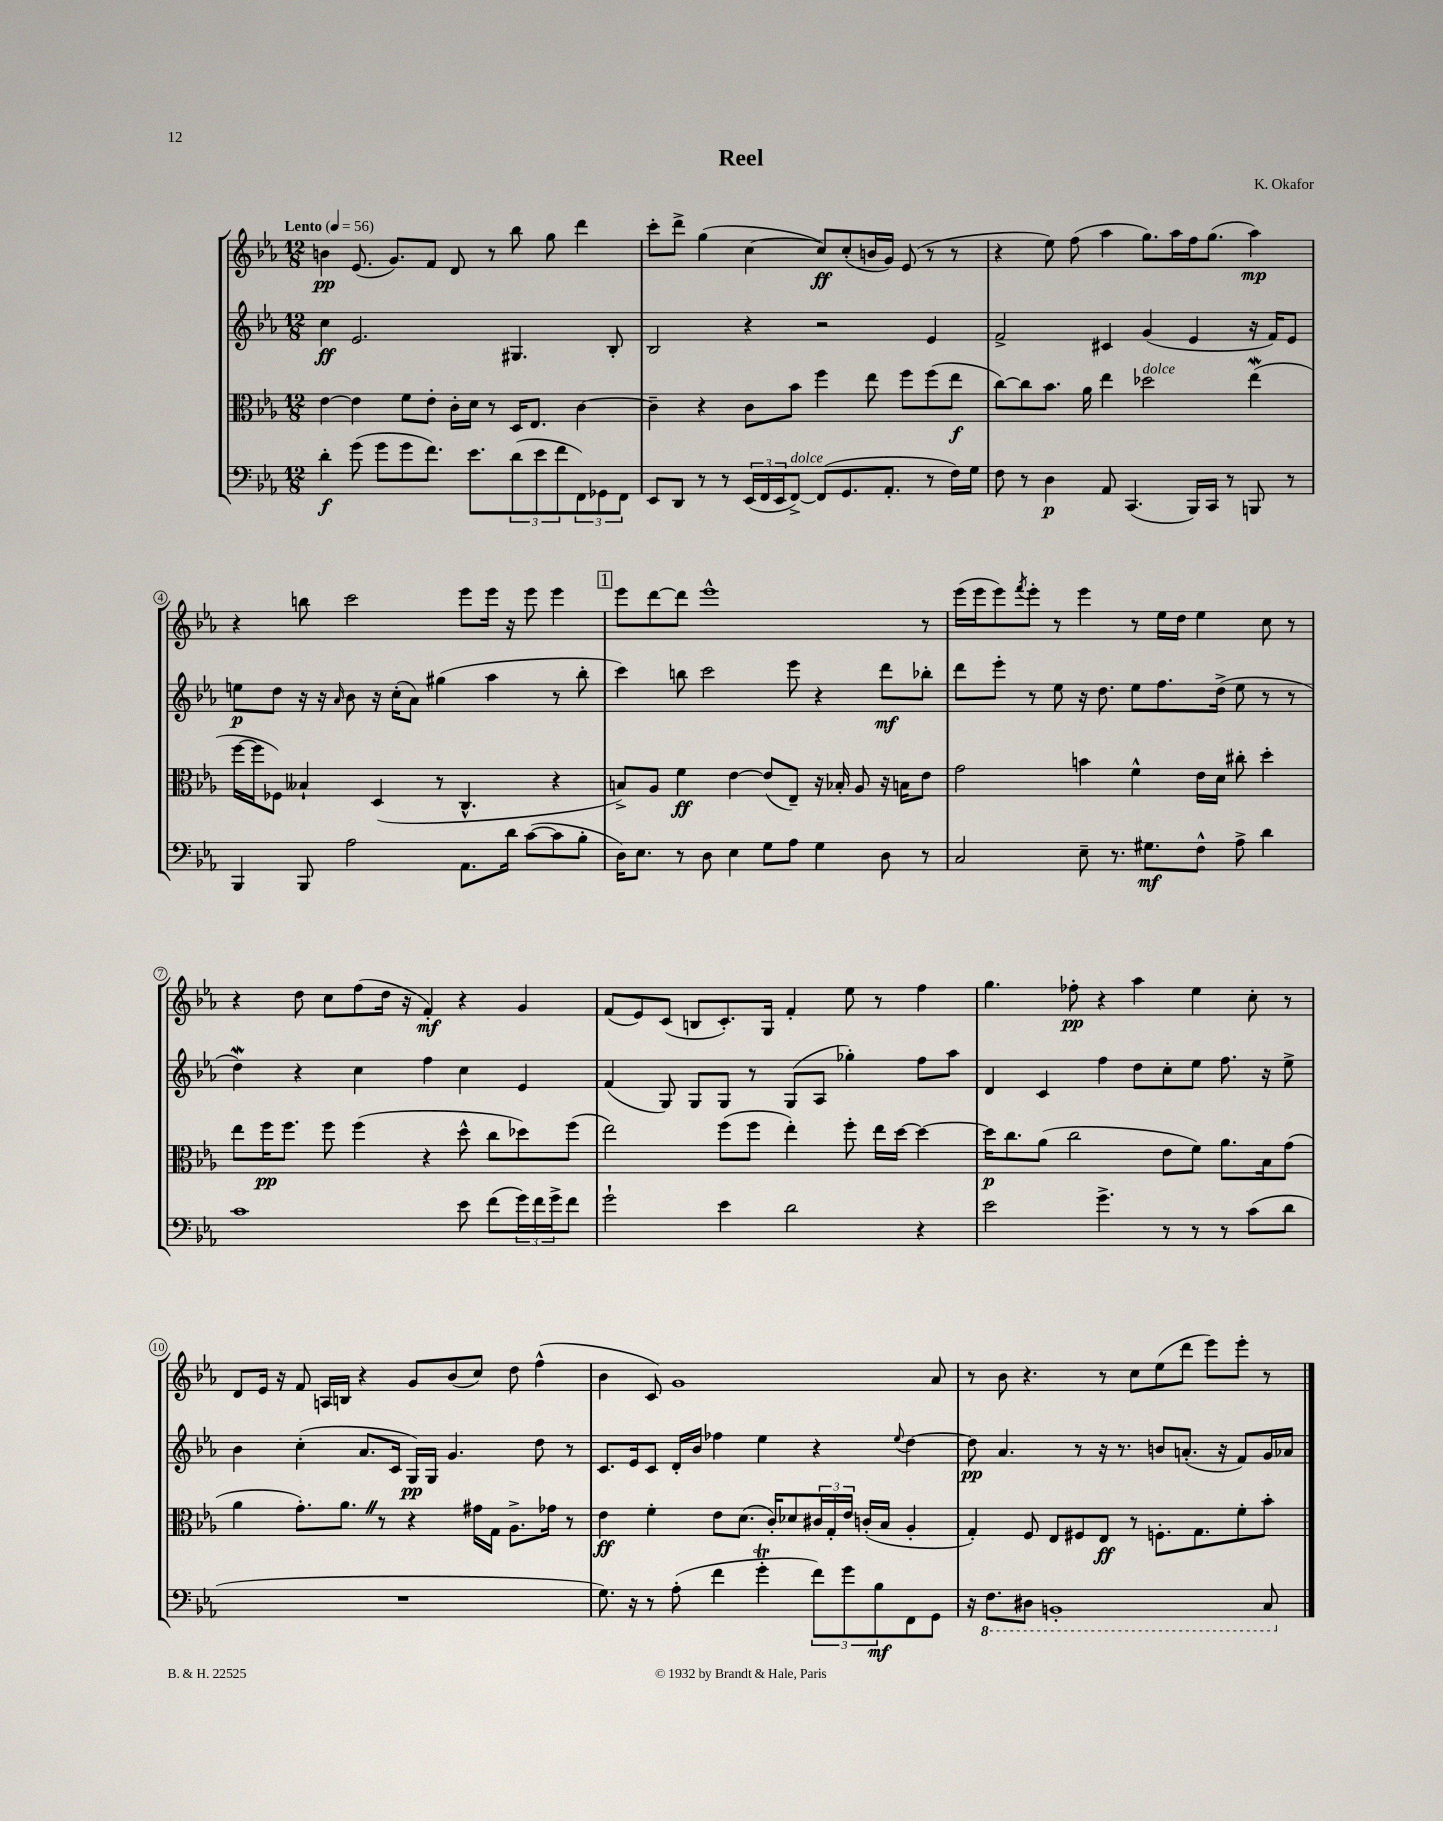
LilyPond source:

\header { title = "Reel" composer = "K. Okafor" }
<<
\new StaffGroup <<
\new Staff = "s0" {
    \clef treble \key ees \major \numericTimeSignature \time 12/8 \tempo "Lento" 4 = 56
    b'4\pp ees'8.( g'8.) f'8 d'8 r8 bes''8 g''8 d'''4 |
    c'''8-. d'''8-> g''4( c''4~ c''8\ff) c''8-.( b'16 g'16) ees'8( r8 r8 |
    r4 ees''8) f''8( aes''4 g''8.) aes''16 f''16 g''8.( aes''4\mp) |
    r4 b''8 c'''2 ees'''8 ees'''16 r16 ees'''8 ees'''4 |
    \mark \markup { \box "1" } ees'''8 d'''8~ d'''8 ees'''1-^ r8 |
    ees'''16( ees'''16 ees'''8) \acciaccatura { f'''8 } ees'''8-. r8 ees'''4 r8 ees''16 d''16 ees''4 c''8 r8 |
    r4 d''8 c''8 f''8( d''16 r16 f'4-.\mf) r4 g'4 |
    f'8( ees'8) c'8( b8 c'8.-.) g16 f'4-. ees''8 r8 f''4 |
    g''4. fes''8-.\pp r4 aes''4 ees''4 c''8-. r8 |
    d'8 ees'16 r16 f'8 a16 b16 r4 g'8 bes'8( c''8) d''8 f''4-^( |
    bes'4 c'8) g'1 aes'8 |
    r8 bes'8 r4. r8 c''8 ees''8( d'''8 ees'''8) ees'''8-. r8 \bar "|." |
}
\new Staff = "s1" {
    \clef treble \key ees \major \numericTimeSignature \time 12/8
    c''4\ff ees'2. gis4. bes8-. |
    bes2 r4 r2 ees'4 |
    f'2-> cis'4 g'4( ees'4 r16 f'16) ees'8 |
    e''8\p d''8 r16 r16 \grace { aes'16 } bes'8 r16 c''16-.( aes'8) gis''4( aes''4 r8 bes''8-. |
    \mark \markup { \box "1" } c'''4) b''8 c'''2 ees'''8 r4 d'''8\mf bes''8-. |
    d'''8 ees'''8-. r8 ees''8 r16 d''8. ees''8 f''8. d''16->( ees''8 r8 r8 |
    d''4\mordent) r4 c''4 f''4 c''4 ees'4 |
    f'4( g8) g8 g8 r8 g8( aes8 ges''4-.) f''8 aes''8 |
    d'4 c'4 f''4 d''8 c''8-. ees''8 f''8. r16 ees''8-> |
    bes'4 c''4-.( aes'8. c'16 g16\pp) g16 g'4. d''8 r8 |
    c'8. ees'16 c'8 d'16-. bes'16 fes''4 ees''4 r4 \appoggiatura { ees''8 } d''4~ |
    d''8\pp aes'4. r8 r16 r8. b'8 a'8.-.( r16 f'8) g'16 aes'16 \bar "|." |
}
\new Staff = "s2" {
    \clef alto \key ees \major \numericTimeSignature \time 12/8
    ees'4~ ees'4 f'8 ees'8-. c'16-. d'16 r8 d16 ees8. c'4~ |
    c'4-- r4 c'8 bes'8 f''4 ees''8 f''8 f''8( ees''8\f |
    c''8~) c''8 bes'8. aes'16 ees''4 des''2^\markup { \italic "dolce" } ees''4\mordent( |
    f''16~ f''16 fes8) beses4-! d4( r8 c4.-^ r4 |
    \mark \markup { \box "1" } b8->) aes8 f'4\ff ees'4~ ees'8( ees8--) r16 bes16-. aes8 r16 b16 ees'8 |
    g'2 b'4 f'4-^ ees'16 d'16 cis''8-. d''4-. |
    ees''8 f''16\pp f''8. f''8 f''4( r4 d''8-^ c''8 des''8) f''8( |
    ees''2) f''8( f''8 ees''4-.) f''8-. ees''16 d''16~ d''4~ |
    d''16\p c''8. aes'8( c''2 ees'8 f'8) aes'8. bes16 g'8( |
    aes'4 g'8.-.) aes'8. \once \override BreathingSign.text = \markup { \musicglyph "scripts.caesura.straight" } \breathe r8 r4 gis'16 g16 aes8.-> ges'16 r8 |
    ees'4\ff f'4-. ees'8 d'8.( c'16-.) des'8 \tuplet 3/2 { cis'16 g16-. ees'16 } c'16-.( bes16 aes4-. |
    g4-.) f8 ees8 fis8 ees8\ff r8 f8.-. g8. f'8-. bes'8-. \bar "|." |
}
\new Staff = "s3" {
    \clef bass \key ees \major \numericTimeSignature \time 12/8
    d'4-.\f g'8( g'8 g'8 f'8.) ees'8. \tuplet 3/2 { d'8( ees'8 f'8 } \tuplet 3/2 { f,8) ges,8 f,8 } |
    ees,8 d,8 r8 r8 \tuplet 3/2 { ees,16( f,16 ees,16 } f,8~->^\markup { \italic "dolce" }) f,8( g,8. aes,8.-. r8 f16) g16 |
    f8 r8 d4\p aes,8 c,4.( bes,,16) c,16 r8 b,,8 r8 |
    bes,,4 bes,,8 aes2 aes,8. d'16 c'8~( c'8 bes8-. |
    \mark \markup { \box "1" } d16) ees8. r8 d8 ees4 g8 aes8 g4 d8 r8 |
    c2 ees8-- r8. gis8.\mf f8-^ aes8-> d'4 |
    c'1 ees'8 f'8( \tuplet 3/2 { g'16) f'16 g'16-> } f'8 |
    g'2-! ees'4 d'2 r4 |
    ees'2 g'4.-> r8 r8 r8 c'8( d'8 |
    R1. |
    g8.) r16 r8 aes8-.( f'4 g'4-.\trill \tuplet 3/2 { f'8) g'8 bes8\mf } f,8 g,8 |
    r16 \ottava #-1 f,8. dis,8 b,,1-. c,8 \ottava #0 \bar "|." |
}
>>
>>
\layout { \context { \Score \override BarNumber.stencil = #(make-stencil-circler 0.1 0.3 ly:text-interface::print) } }
